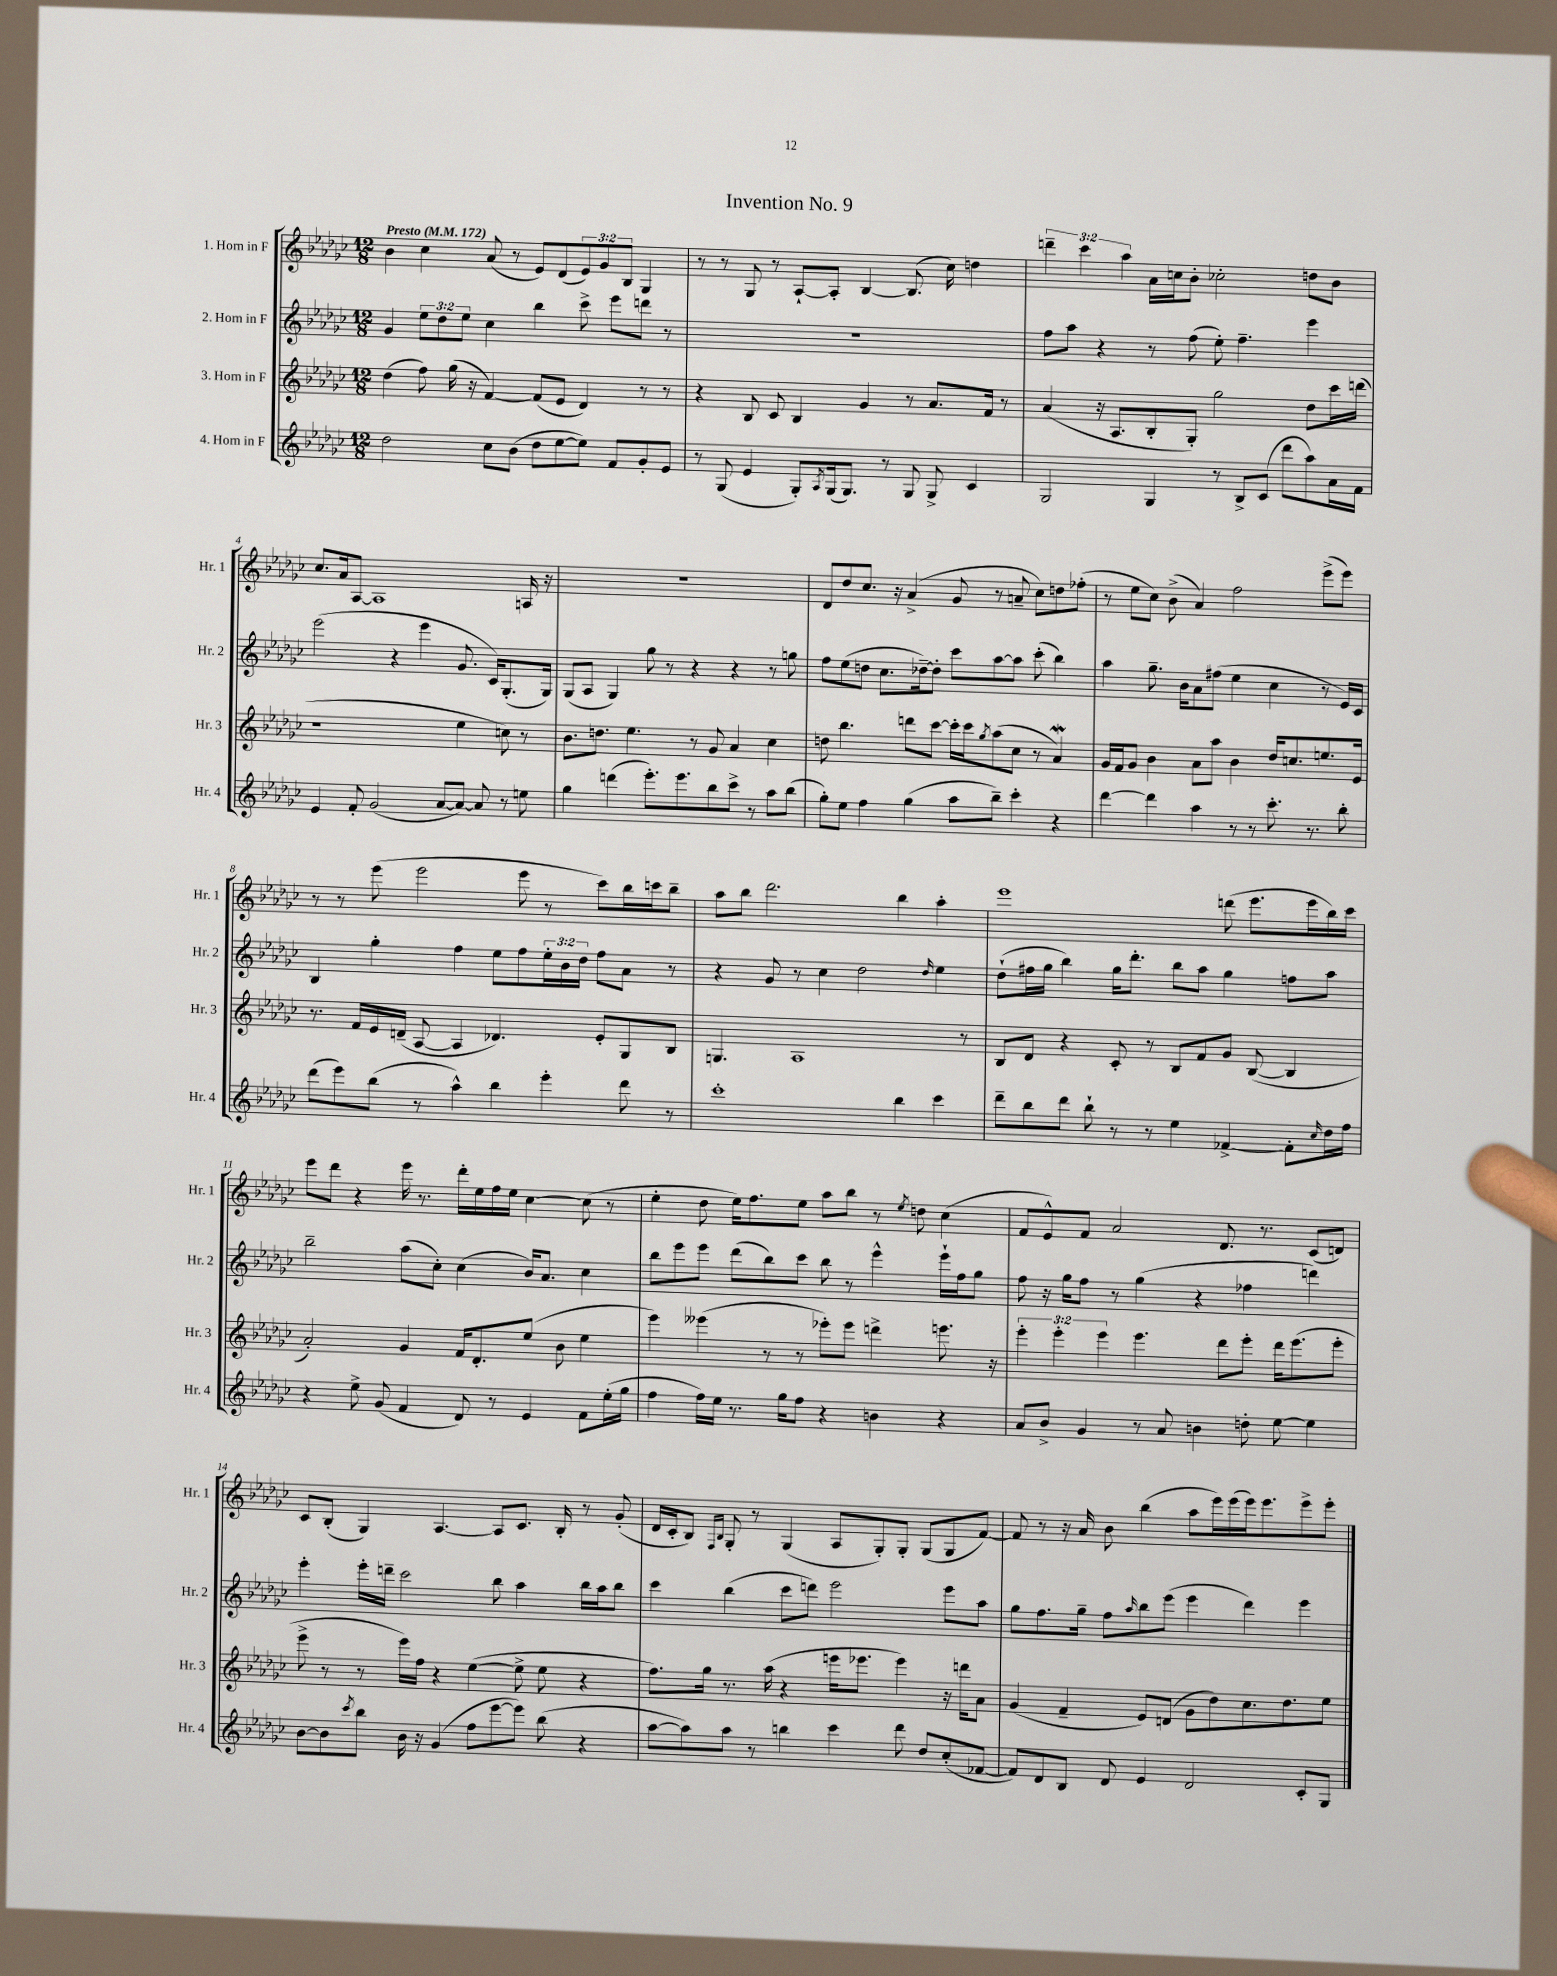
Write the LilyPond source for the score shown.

\header { title = "Invention No. 9" }
<<
\new StaffGroup <<
\new Staff = "s0" \with { instrumentName = "1. Horn in F" shortInstrumentName = "Hr. 1" } {
    \clef treble \key ges \major \numericTimeSignature \time 12/8 \override Staff.TupletNumber.text = #tuplet-number::calc-fraction-text \tempo "Presto" 4 = 172
    bes'4 ces''4 aes'8( r8 ees'8) des'8( \tuplet 3/2 { ees'8) ges'8 bes8 } ges4 |
    r8 r8 ges8 r8 aes8~-! aes8-. bes4~ bes8.( ces''16) d''4 |
    \tuplet 3/2 { d'''4-- ces'''4 aes''4 } aes'16 c''16 bes'8-. ces''2-. d''8 bes'8 |
    ces''8. aes'16 aes8~ aes1 a16 r16 |
    R1. |
    des'8 des''8 ces''8. r16 aes'4->( ges'8 r8 a'8-- ces''8) d''8 fes''8-.( |
    r8 ees''8 ces''8) bes'8->( aes'4) f''2 ees'''8->( ees'''8) |
    r8 r8 ees'''8( ees'''2 ees'''8 r8 ces'''8) bes''16 c'''16 bes''8-- |
    aes''8 bes''8 des'''2. bes''4 aes''4-. |
    ees'''1 d'''8( ees'''8. ees'''16 bes''16) ces'''16 |
    ees'''8 des'''8 r4 ees'''16 r8. des'''16-. ees''16 f''16 ees''16 ces''4~ ces''8( r8 |
    ees''4-. des''8 ees''16) f''8. ees''8 aes''8 bes''8 r8 \acciaccatura { ees''8 } d''8 ces''4( |
    f'8 ees'8-^) f'8 aes'2 des'8. r8. ces'8( d'8) |
    ces'8 bes8-.( ges4) aes4.~ aes8 ces'8. bes16-. r8 ges'8-.( |
    des'16 ces'16-. bes8) \grace { f16 bes16 } ges8-. r8 ges4( aes8 ges8-.) ges8-. ges8( ges8 f'8~) |
    f'8 r8 r16 aes'16 bes'8 bes''4( aes''8 ees'''16) ees'''16( ees'''16) ees'''8. ees'''8-> ees'''8-. \bar "|." |
}
\new Staff = "s1" \with { instrumentName = "2. Horn in F" shortInstrumentName = "Hr. 2" } {
    \clef treble \key ges \major \numericTimeSignature \time 12/8 \override Staff.TupletNumber.text = #tuplet-number::calc-fraction-text
    ges'4 \tuplet 3/2 { ees''8 des''8 ees''8 } ces''4 bes''4 ces'''8-> ees'''8 d'''8 r8 |
    R1. |
    f''8 aes''8 r4 r8 f''8( ees''8-.) f''4.-- ees'''4 |
    ees'''2( r4 ees'''4 ges'8. ces'16) ges8.-.( ges16) |
    ges8( aes8 ges4) ges''8 r8 r4 r4 r8 g''8 |
    f''8 ees''8( d''8 ces''8. des''16~--) des''8-. ces'''8 aes''8~ aes''8 ces'''8-.( bes''4) |
    aes''4 ges''8.-- bes'16 aes'8 fis''8( ees''4 ces''4 r8 ees'16) ces'16 |
    bes4 ges''4-. f''4 ees''8 f''8 \tuplet 3/2 { ees''16-. bes'16 des''16 } f''8 aes'8 r8 |
    r4 ges'8 r8 ces''4 des''2 \grace { des''16 } ees''4 |
    des''8-!( fis''16 ges''16 bes''4) ges''16 des'''8.-. bes''8 aes''8 ges''4 f''8 aes''8 |
    bes''2-- aes''8( ces''8-.) ces''4( bes'16) aes'8. ces''4 |
    bes''8 ees'''8 ees'''8 des'''8( bes''8) ces'''8 bes''8 r8 ees'''4-^ ees'''16-! f''16 ges''8 |
    f''8 r16 ges''16 f''8 r8 ges''4( r4 fes''4 d'''4) |
    ees'''4-. ees'''16-. d'''16-- ces'''2 bes''8 aes''4 bes''16 aes''16 bes''8 |
    ces'''4 bes''4( ces'''8 d'''8) ees'''2 ees'''8 aes''8 |
    ges''8 f''8. ges''16-- f''8 \grace { aes''16 } bes''8 ees'''8( ees'''4 des'''4) ees'''4 \bar "|." |
}
\new Staff = "s2" \with { instrumentName = "3. Horn in F" shortInstrumentName = "Hr. 3" } {
    \clef treble \key ges \major \numericTimeSignature \time 12/8 \override Staff.TupletNumber.text = #tuplet-number::calc-fraction-text
    des''4( f''8) ges''16( r16 f'4~) f'8( ees'8 des'4) r8 r8 |
    r4 bes8 ces'8 bes4 ges'4 r8 aes'8. f'16 r8 |
    aes'4( r16 aes8. bes8-. ges8-.) ges''2 des''8 ces'''16 d'''16( |
    r1 ees''4 c''8) r8 |
    bes'8. d''8. ees''4. r8 ges'8 aes'4 ces''4 |
    d''8 bes''4. d'''8 ces'''8~ ces'''16-. ces'''16 \acciaccatura { ges''8 } aes''8( ces''8 r8 aes'4\mordent) |
    ges'16 f'16 ges'8 bes'4 aes'8 aes''8 bes'4 des''16 c''8. e''8. ees'16 |
    r8. f'16 ees'16 d'16--( aes8~ aes4 des'4.) ees'8-. ges8 bes8 |
    g4. aes1 r8 |
    bes8 des'8 r4 ces'8-. r8 bes8 f'8 ges'8 bes8~( bes4 |
    aes'2-.) ges'4 f'16 des'8.-. ees''8( bes'8 ees''4 |
    ees'''4) eeses'''4( r8 r8 ees'''8-.) ees'''8 d'''4-> e'''8. r16 |
    \tuplet 3/2 { ees'''4-. ees'''4-. ees'''4 } ees'''4. des'''8 ees'''8-. des'''16 ees'''8.( ees'''8-. |
    ees'''8-> r8 r8 ees'''16) f''16 r4 ees''4~( ees''8-> ees''8 r4 |
    f''8.) ges''16 r8. aes''16( r4 e'''16 ees'''8. ees'''4) r16 d'''16 aes'8 |
    ges'4( f'4-- ees'8) d'8( ges'8 des''8) ces''8. des''8. ees''8 \bar "|." |
}
\new Staff = "s3" \with { instrumentName = "4. Horn in F" shortInstrumentName = "Hr. 4" } {
    \clef treble \key ges \major \numericTimeSignature \time 12/8
    des''2 ces''8 bes'8( des''8 ees''8~ ees''8) f'8 ges'8-. ees'8 |
    r8 ges8( ees'4 ges8-.) \acciaccatura { aes8 } ges16( ges8.) r8 ges8 ges8-> ces'4 |
    ges2 ges4 r8 bes8-> ces'8( des'''8 aes''8) aes'16 f'16 |
    ees'4 f'8-. ges'2( aes'8~ aes'8~) aes'8 r8 e''8 |
    ges''4 d'''4( ees'''8.-.) ees'''8. bes''8 ces'''8-> r8 aes''8 bes''8( |
    ges''8-.) ees''8 f''4 ges''4( aes''8 bes''8--) ces'''4-. r4 |
    des'''4~ des'''4 aes''4 r8 r8 ces'''8.-. r8. bes''8-. |
    des'''8( ees'''8) bes''8( r8 aes''4-^) bes''4 ees'''4-. des'''8 r8 |
    ces'''1-. bes''4 ces'''4 |
    des'''8-- bes''8 des'''8 bes''8-! r8 r8 ees''4 fes'4~-> fes'8-. \grace { ces''16 } des''16 f''16 |
    r4 ees''8-> ges'8( f'4 des'8) r8 ees'4 f'8 ees''16-.( ges''16 |
    f''4 f''16) ees''16 r8. ges''16 f''8 r4 b'4 r4 |
    aes'8 bes'8-> ges'4 r8 aes'8 b'4 d''8-. ees''8~ ees''4 |
    bes'8~ bes'8 \acciaccatura { ces'''8 } bes''8 bes'16 r16 ges'4( f''8 ees'''8~ ees'''8) bes''8( r4 |
    aes''8~ aes''8) aes''8 r8 b''4 ces'''4 des'''8 des''8 ces''8-.( fes'8~ |
    fes'8) des'8 bes8 des'8 ees'4 des'2 ces'8-. ges8 \bar "|." |
}
>>
>>
